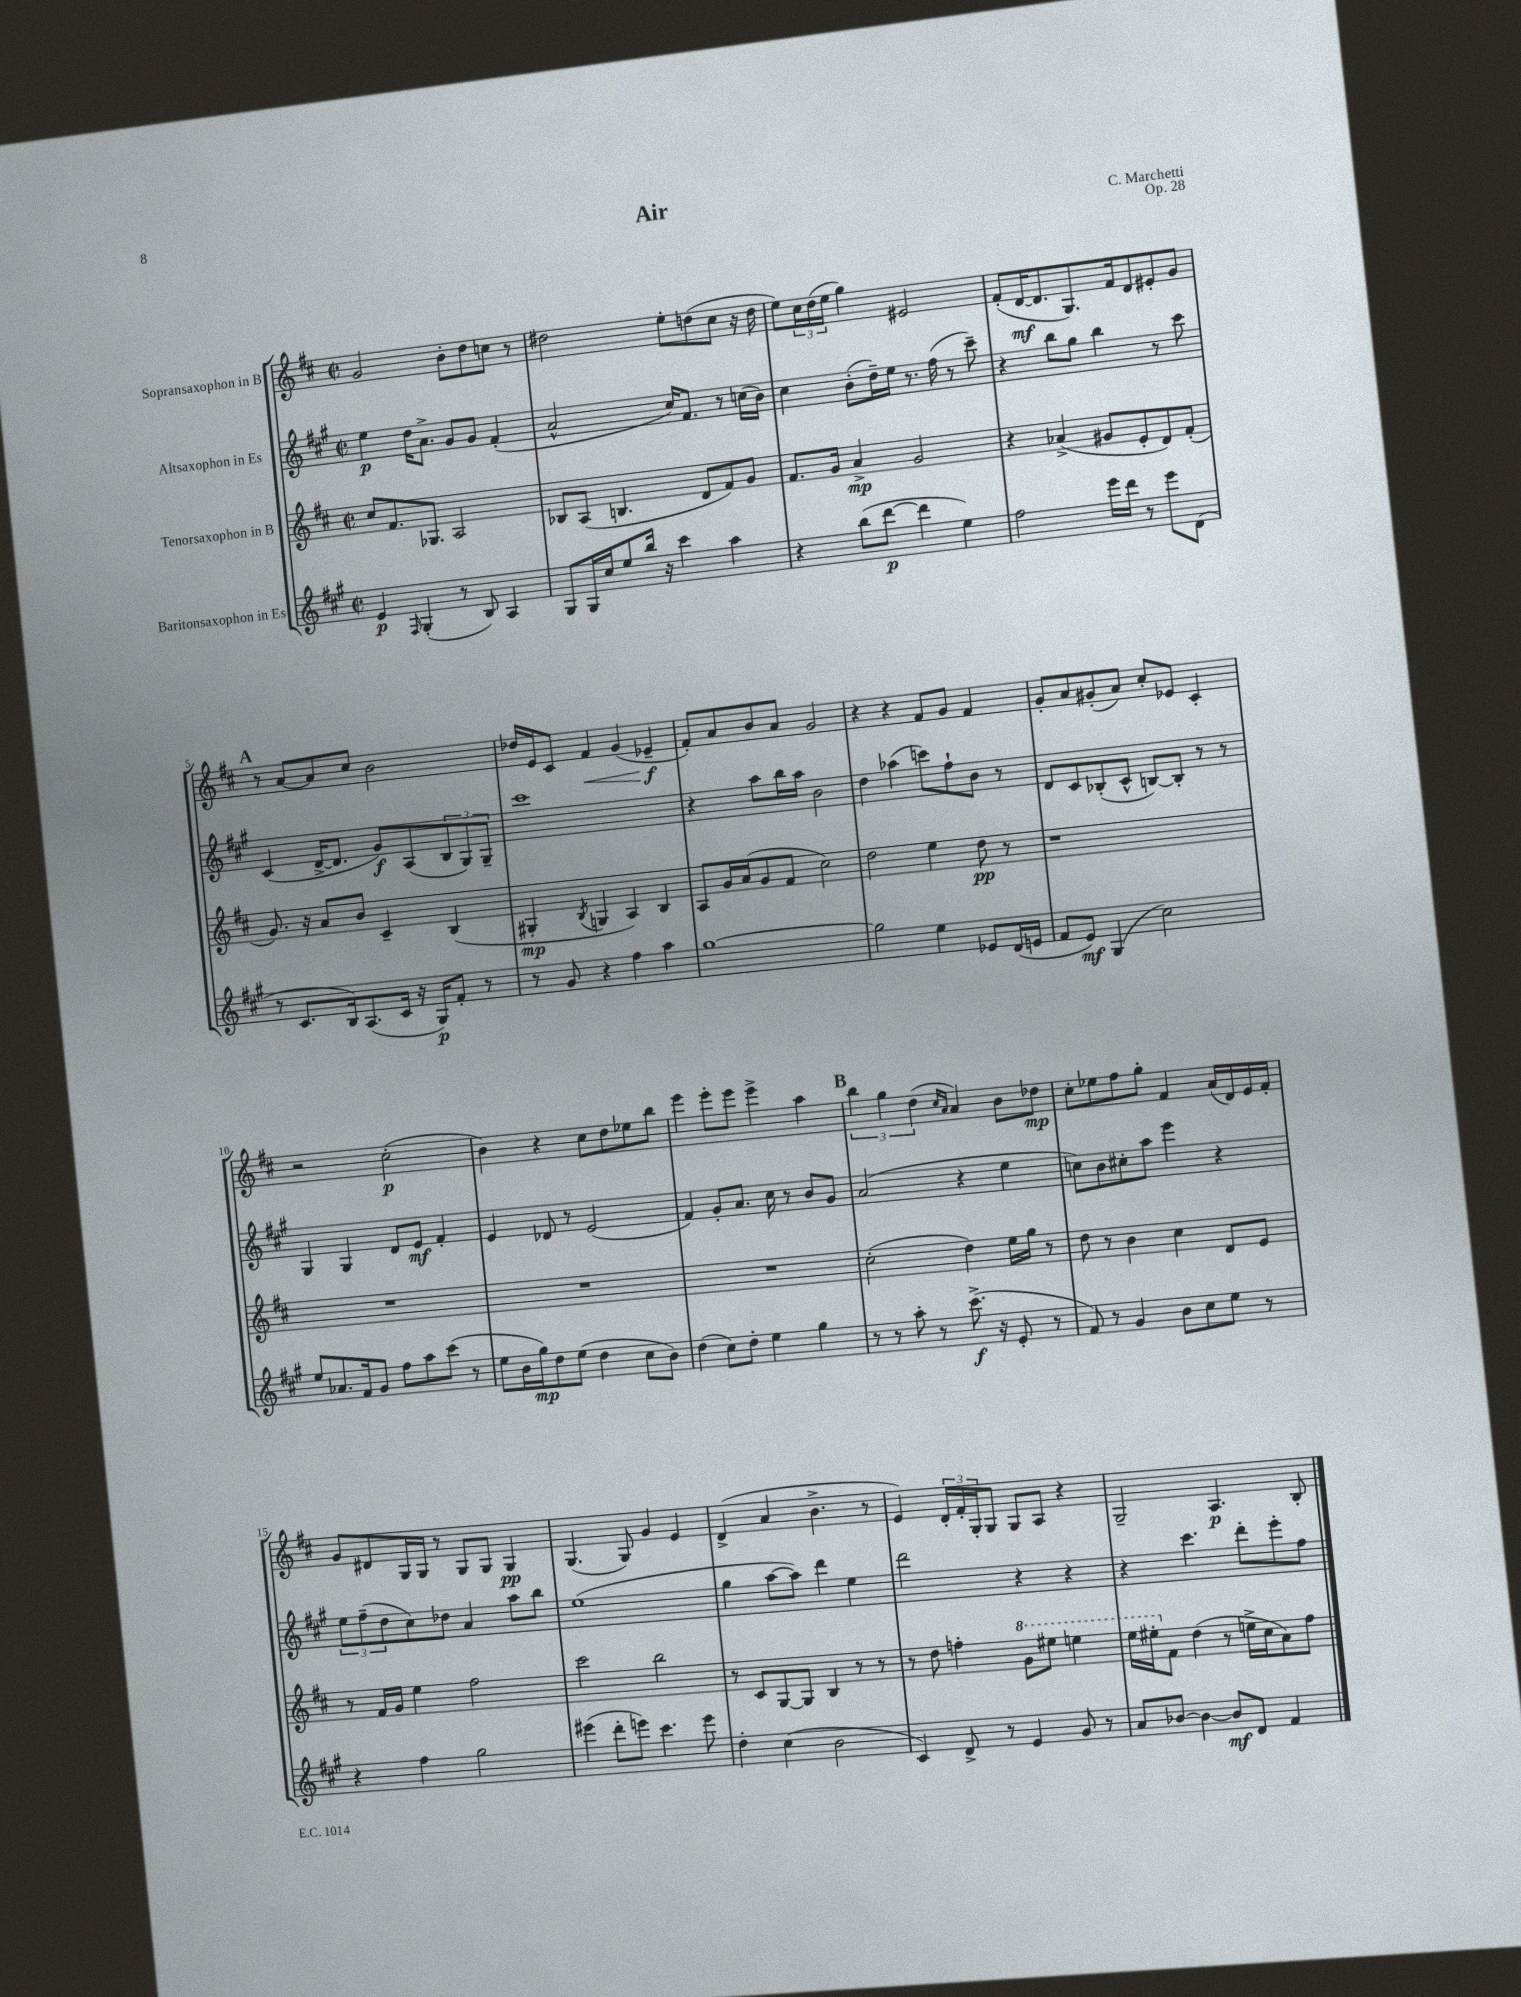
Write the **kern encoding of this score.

**kern	**dynam	**kern	**dynam	**kern	**dynam	**kern	**dynam
*part4	*part4	*part3	*part3	*part2	*part2	*part1	*part1
*staff4	*staff4	*staff3	*staff3	*staff2	*staff2	*staff1	*staff1
*I"Baritonsaxophon in Es	*	*I"Tenorsaxophon in B	*	*I"Altsaxophon in Es	*	*I"Sopransaxophon in B	*
*clefG2	*	*clefG2	*	*clefG2	*	*clefG2	*
*k[f#c#g#]	*	*k[f#c#]	*	*k[f#c#g#]	*	*k[f#c#]	*
*M2/2	*	*M2/2	*	*M2/2	*	*M2/2	*
*met(c|)	*	*met(c|)	*	*met(c|)	*	*met(c|)	*
=1	=1	=1	=1	=1	=1	=1	=1
4e/	p	8cc#/L	.	4ee\	p	2g/	.
.	.	8.f#/	.	.	.	.	.
16qqF#/	.	.	.	.	.	.	.
(4G#'/	.	.	.	16dd\KL	.	.	.
.	.	8.G-X/J	.	8.a^\J	.	.	.
8r	.	2A/	.	8g#/L	.	8b'\L	.
8B/)	.	.	.	8g#/J	.	8dd\	.
4A/	.	.	.	(4f#'/	.	8ccn\J	.
.	.	.	.	.	.	8r	.
=2	=2	=2	=2	=2	=2	=2	=2
8G#/L	.	8B-X/L	.	2a^^/	.	2dd#X\	.
16G#/L	.	(8A/J	.	.	.	.	.
16cc#/J	.	.	.	.	.	.	.
8ee/	.	4.Bn/	.	.	.	.	.
16bb/Jk	.	.	.	.	.	.	.
16r	.	.	.	.	.	.	.
4ccc#\	.	.	.	16cc#/KL)	.	8ee'\L	.
.	.	.	.	8.f#/J	.	.	.
.	.	8d/L	.	.	.	(8ddn\	.
4aa\	.	8f#/)	.	8r	.	8cc#\J	.
.	.	8g/J	.	(16ccn\LL	.	16r	.
.	.	.	.	16b\JJ)	.	16dd\	.
=3	=3	=3	=3	=3	=3	=3	=3
4r	.	8.f#/L	.	4cc#\	.	8ee\L)	.
.	.	.	.	.	.	24cc#\L	.
.	.	.	.	.	.	(24dd\	.
.	.	16g/Jk	.	.	.	.	.
.	.	.	.	.	.	24ee\JJ	.
(8bb\L	.	4a^/	mp	(8b'\L	.	4gg\)	.
[8ddd\J	p	.	.	16dd~\L)	.	.	.
.	.	.	.	16ee\JJ	.	.	.
4ddd\]	.	2g/	.	8.r	.	2e#X/	.
.	.	.	.	(16ff#\	.	.	.
4ee\)	.	.	.	8r	.	.	.
.	.	.	.	8ccc#~\)	.	.	.
=4	=4	=4	=4	=4	=4	=4	=4
2ff#\	.	4r	.	4r	.	(8f#'/L	.
.	.	.	.	.	.	[16d/K	mf
.	.	.	.	.	.	8.d/]	.
.	.	(4a-X^/	.	8bb\L	.	.	.
.	.	.	.	8gg#\J	.	8.G/)	.
16eee\LL	.	8g#X/L	.	4bb\	.	.	.
16ddd\JJ	.	.	.	.	.	16f#/k	.
8r	.	8e'/	.	.	.	8d/	.
8eee\L	.	8d/)	.	8r	.	8e#X'/	.
(8d\J	.	(8f#'/J	.	8ccc#\	.	8g/J	.
!!LO:LB:g=z
!!LO:REH:place=s1:t=A
=5	=5	=5	=5	=5	=5	=5	=5
8r	.	8.g/)	.	(4c#/	.	8r	.
8.c#/L	.	.	.	.	.	[8a/L	.
.	.	16r	.	.	.	.	.
.	.	8a/L	.	[16d^/KL	.	8a/]	.
16B/k)	.	.	.	8.d/J]	.	.	.
(8.A/	.	8b/J	.	.	.	8cc#/J	.
.	.	4c#~/	.	8g#/L)	f	2b\	.
16c#/Jk	.	.	.	.	.	.	.
16r	.	.	.	(8A/	.	.	.
16G#/KL)	p	.	.	.	.	.	.
8f#'/J	.	(4B/	.	12B/	.	.	.
.	.	.	.	12G#/)	.	.	.
8r	.	.	.	.	.	.	.
.	.	.	.	12G#~/J	.	.	.
=6	=6	=6	=6	=6	=6	=6	=6
8r	.	4G#X'/	mp	1ccc#	.	16dd-X/LL	.
.	.	.	.	.	.	16e/J	.
8g#/	.	.	.	.	.	8c#/J	.
.	.	8qB/	.	.	.	.	.
!	!	!	!	!	!	!	!LO:HP:b
4r	.	4Gn/	.	.	.	4f#/	<
4ff#\	.	4A/)	.	.	.	(4g/	.
4aa\	.	4B/	.	.	.	4e-X~/	f
.	.	.	.	.	.	.	[
=7	=7	=7	=7	=7	=7	=7	=7
[1gg#	.	8A/L	.	4r	.	8f#'/L)	.
.	.	16g/L	.	.	.	8a/	.
.	.	(16a/J	.	.	.	.	.
.	.	8g/	.	8aa\L	.	8b/	.
.	.	8f#/J	.	16bb\L	.	8a/J	.
.	.	.	.	16aa\JJ	.	.	.
.	.	2cc#\)	.	2b\	.	2g/	.
=8	=8	=8	=8	=8	=8	=8	=8
2gg#\]	.	2dd\	.	4dd\	.	4r	.
.	.	.	.	(4aa-X\	.	4r	.
4ee\	.	4ee\	.	8cccn\L)	.	8f#/L	.
.	.	.	.	8ff#`\	.	8g/J	.
8e-X/L	.	8dd\	pp	8b\J	.	4f#/	.
(16d/L	.	8r	.	8r	.	.	.
16en/JJ	.	.	.	.	.	.	.
=9	=9	=9	=9	=9	=9	=9	=9
8f#/L	.	1r	.	8d/L	.	8g'/L	.
8e/J)	mf	.	.	8c#/	.	8a/	.
(4G#/	.	.	.	(8B-X'/	.	(8g#X'/	.
.	.	.	.	8c#^^/J	.	8a/J)	.
2cc#\)	.	.	.	[8Bn/L)	.	8cc#'/L	.
.	.	.	.	8B'/J]	.	8e-X/J	.
.	.	.	.	8r	.	4c#'/	.
.	.	.	.	8r	.	.	.
!!LO:LB:g=z
=10	=10	=10	=10	=10	=10	=10	=10
8ee/L	.	1r	.	4G#/	.	2r	.
8.a-X/	.	.	.	.	.	.	.
.	.	.	.	4G#/	.	.	.
16f#/k	.	.	.	.	.	.	.
8g#/J	.	.	.	.	.	.	.
8ff#\L	.	.	.	8d/L	.	(2cc#'\	p
8aa\	.	.	.	8e/J	mf	.	.
(8ccc#\J	.	.	.	4f#'/	.	.	.
8r	.	.	.	.	.	.	.
=11	=11	=11	=11	=11	=11	=11	=11
8ee\L	.	1r	.	4e/	.	4b\)	.
16b\L	.	.	.	.	.	.	.
16gg#\J)	mp	.	.	.	.	.	.
8dd\	.	.	.	8d-X/	.	4r	.
(8ee\J	.	.	.	8r	.	.	.
4dd\	.	.	.	(2e/	.	8cc#\L	.
.	.	.	.	.	.	8dd\	.
8cc#\L	.	.	.	.	.	8ee-X\	.
8b\J)	.	.	.	.	.	8bb\J	.
=12	=12	=12	=12	=12	=12	=12	=12
(4dd\	.	1r	.	4f#/)	.	4eee\	.
8cc#\L)	.	.	.	8g#'/L	.	8eee'\L	.
8dd'\J	.	.	.	8.a/J	.	8eee\J	.
4ee\	.	.	.	.	.	4eee^\	.
.	.	.	.	16cc#\	.	.	.
.	.	.	.	8r	.	.	.
4gg#\	.	.	.	8b/L	.	4aa\	.
.	.	.	.	8g#/J	.	.	.
!!LO:REH:place=s1:t=B
=13	=13	=13	=13	=13	=13	=13	=13
8r	.	(2cc#'\	.	(2a/	.	6bb\	.
8r	.	.	.	.	.	.	.
.	.	.	.	.	.	6gg\	.
8aa'\	.	.	.	.	.	.	.
.	.	.	.	.	.	(6dd\	.
8r	.	.	.	.	.	.	.
.	.	.	.	.	.	16qqcc#/LL	.
.	.	.	.	.	.	16qqa/JJ	.
(8.ccc#^\	f	4dd\)	.	4r	.	4a/)	.
16r	.	.	.	.	.	.	.
8e'/	.	16ee\LL	.	4ee\	.	8b\L	.
.	.	16gg\JJ	.	.	.	.	.
8r	.	8r	.	.	.	8dd-X\J	mp
=14	=14	=14	=14	=14	=14	=14	=14
8f#/)	.	8dd\	.	8ccn\L)	.	8cc#'\L	.
8r	.	8r	.	8b\	.	8ee-X\	.
4g#/	.	4b\	.	8cc#X'\	.	8ff#\	.
.	.	.	.	8aa\J	.	8gg'\J	.
8b\L	.	4cc#\	.	4eee\	.	4f#/	.
8cc#\	.	.	.	.	.	.	.
8ee\J	.	8d/L	.	4r	.	(16a/LL	.
.	.	.	.	.	.	16d/)	.
8r	.	8e/J	.	.	.	16e/	.
.	.	.	.	.	.	16f#'/JJ	.
!!LO:LB:g=z
=15	=15	=15	=15	=15	=15	=15	=15
4r	.	8r	.	12ee\L	.	8g/L	.
.	.	.	.	(12ff#~\	.	.	.
.	.	16f#/LL	.	.	.	8d#X/	.
.	.	.	.	12dd\	.	.	.
.	.	16g/JJ	.	.	.	.	.
4ff#\	.	4ee\	.	8cc#\)	.	16G/L	.
.	.	.	.	.	.	16G/JJ	.
.	.	.	.	8dd-X\J	.	8r	.
2gg#\	.	2ff#\	.	4a/	.	8G/L	.
.	.	.	.	.	.	8G/J	.
.	.	.	.	8aa\L	.	4G/	pp
.	.	.	.	8bb\J	.	.	.
=16	=16	=16	=16	=16	=16	=16	=16
(4eee#X\	.	2ccc#\	.	(1ee	.	(4.G/	.
8ddd'\L	.	.	.	.	.	.	.
8eeen\J)	.	.	.	.	.	8G/)	.
4.ccc#\	.	2bb\	.	.	.	4g/	.
.	.	.	.	.	.	4e/	.
8eee\	.	.	.	.	.	.	.
=17	=17	=17	=17	=17	=17	=17	=17
4dd'\	.	8r	.	4gg#\	.	(4d^/	.
.	.	8c#/L	.	.	.	.	.
(4cc#\	.	[8G/	.	[8aa\L	.	4a/	.
.	.	8G/J]	.	8aa\J])	.	.	.
2b\	.	4B/	.	4ddd\	.	4.b^\	.
.	.	8r	.	4ee\	.	.	.
.	.	8r	.	.	.	8r	.
=18	=18	=18	=18	=18	=18	=18	=18
4c#/)	.	8r	.	2ddd\	.	4e/)	.
.	.	8dd\	.	.	.	.	.
8d^/	.	4ffn'\	.	.	.	24d'/LL	.
.	.	.	.	.	.	24f#'/	.
.	.	.	.	.	.	24G'/J	.
8r	.	.	.	.	.	8G/J	.
*	*	*8va	*	*	*	*	*
4e/	.	8gg\L	.	4r	.	8G/L	.
.	.	8eee#X\J	.	.	.	8A/J	.
8g#/	.	4eeen\	.	4r	.	4r	.
8r	.	.	.	.	.	.	.
=19	=19	=19	=19	=19	=19	=19	=19
8a/L	.	16eee\LL	.	4r	.	2G~/	.
.	.	16eee#X'\J	.	.	.	.	.
*	*	*X8va	*	*	*	*	*
[8b-X/J	.	8f#\J	.	.	.	.	.
4b-\_	.	(4dd\	.	4.ccc#\	.	.	.
8b-/L]	mf	8r	.	.	.	4.A/	p
8d/J	.	16een^\LL	.	8ddd'\L	.	.	.
.	.	16cc#\J	.	.	.	.	.
4f#/	.	8a\)	.	8eee'\	.	.	.
.	.	8ff#\J	.	8ff#\J	.	8B'/	.
==	==	==	==	==	==	==	==
*-	*-	*-	*-	*-	*-	*-	*-
